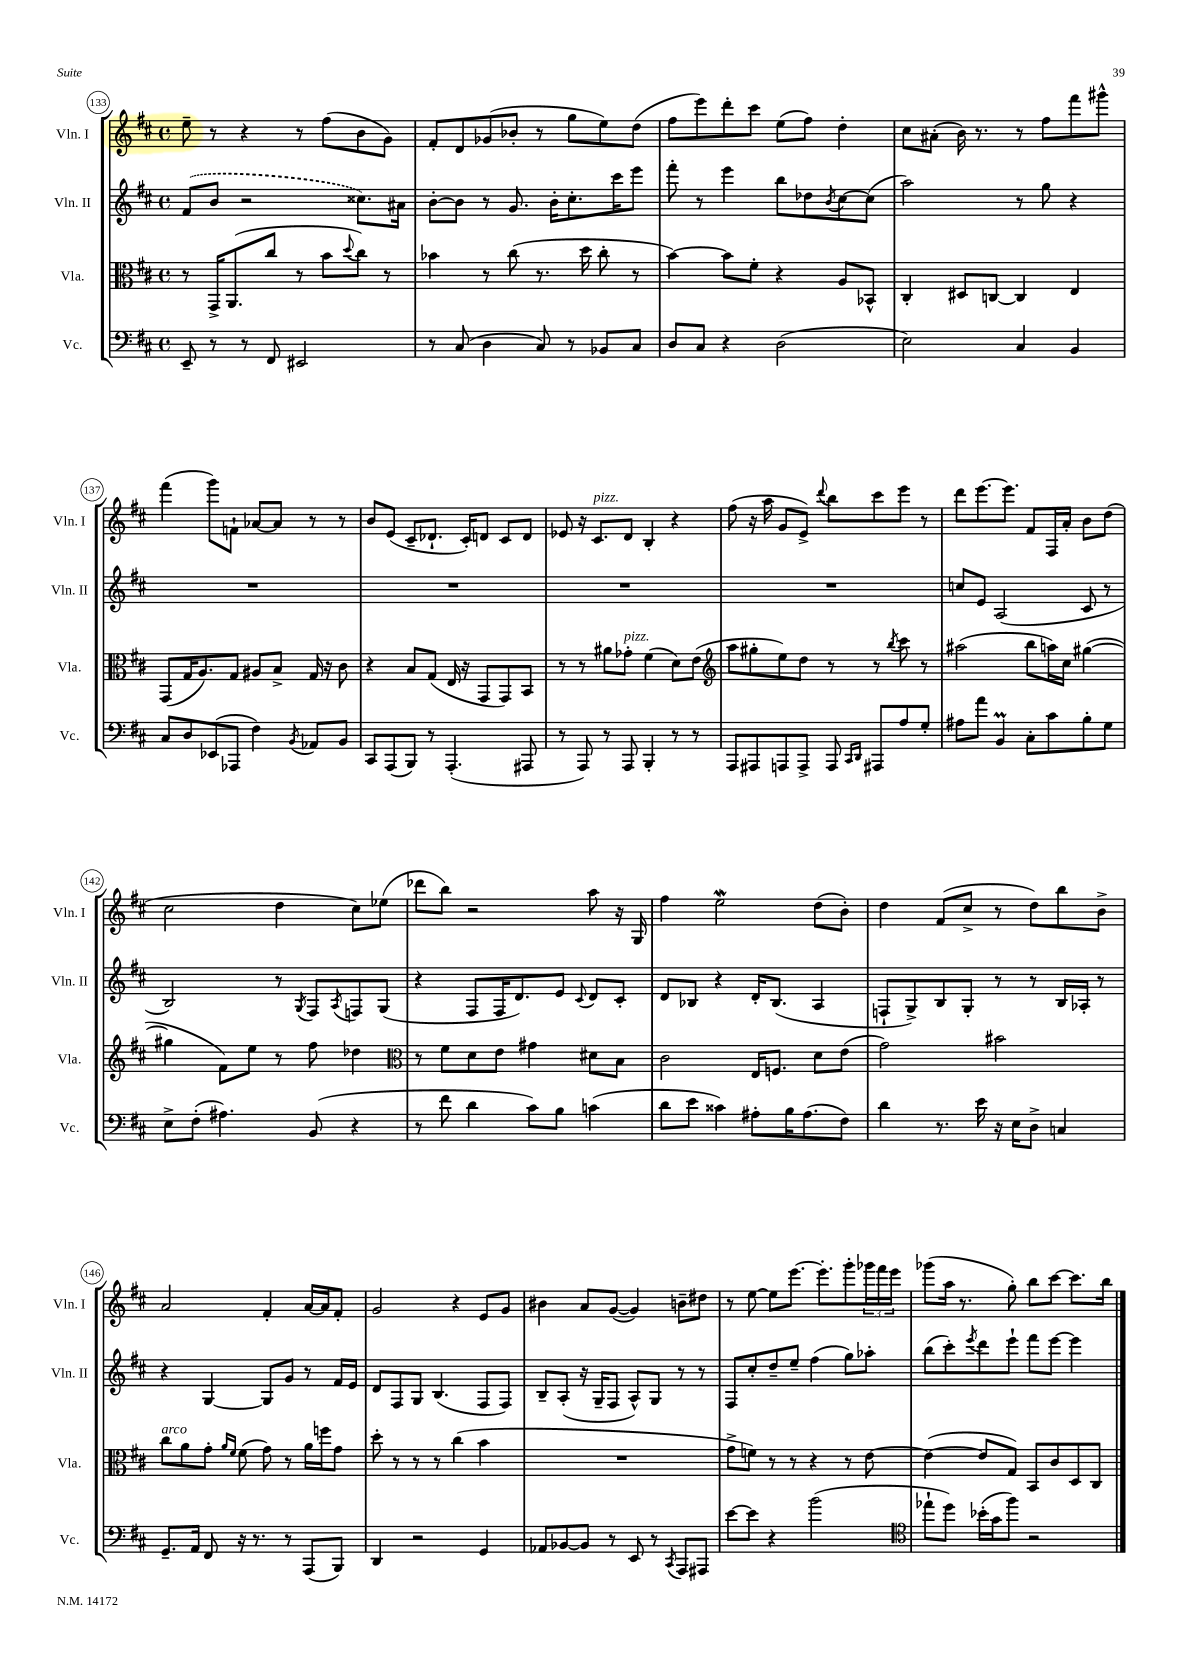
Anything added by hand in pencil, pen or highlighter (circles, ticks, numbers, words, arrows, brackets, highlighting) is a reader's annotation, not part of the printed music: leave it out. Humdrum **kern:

**kern	**kern	**kern	**kern
*staff4	*staff3	*staff2	*staff1
*clefF4	*clefC3	*clefG2	*clefG2
*k[f#c#]	*k[f#c#]	*k[f#c#]	*k[f#c#]
*M4/4	*M4/4	*M4/4	*M4/4
*met(c)	*met(c)	*met(c)	*met(c)
8EE~	8r	(8f#	8ee~
8r	16GG^	8b	8r
.	(8.AA	.	.
8r	.	2r	4r
8FF#	8cc#	.	.
2EE#	8r	.	8r
.	8b	.	(8ff#
.	8qqdd	.	.
.	8cc#)	8.cc##)	8b
.	8r	.	8g)
.	.	16a#	.
=	=	=	=
8r	4b-	[8b'	8f#'
(8C#	.	8b]	8d
4D	8r	8r	(8g-
.	(8cc#	8.g	8b-'
8C#)	8.r	.	8r
.	.	16b'	.
8r	.	8.cc#'	8gg
.	16dd	.	.
8BB-	8cc#'	.	8ee)
.	.	16ccc#	.
8C#	8r	8eee	(8dd
=	=	=	=
8D	[4b)	8fff#'	8ff#
8C#	.	8r	8eee)
4r	8b]	4eee	8ddd'
.	8f#'	.	8ccc#
(2D	4r	8bb	(8ee
.	.	8dd-	8ff#)
.	.	8qb	.
.	8A	[8cc#	4dd'
.	8BB-^^	(8cc#]	.
=	=	=	=
2E)	4C#'	2aa)	8cc#
.	.	.	(8a#'
.	8D#	.	16b)
.	.	.	8.r
.	[8C	.	.
4C#	4C]	8r	8r
.	.	8gg	8ff#
4BB	4E	4r	8fff#
.	.	.	8ggg#^^
=	=	=	=
8C#	(8GG	1r	(4fff#
8D	16G	.	.
.	8.A)	.	.
(8EE-	.	.	8ggg)
8AAA-	8G	.	8f`
4F#)	8A#	.	[8a-
.	8B^	.	8a-]
8qBB	.	.	.
8AA-	16G	.	8r
.	16r	.	.
8BB	8c#	.	8r
=	=	=	=
8CC#	4r	1r	8b
(8AAA	.	.	(8e
8BBB)	8B	.	8c#~
8r	(8G	.	8.d-`
(4.AAA'	16E	.	.
.	16r	.	16c#')
.	8GG	.	8d
.	8GG)	.	8c#
8AAA#	8BB	.	8d
=	=	=	=
8r	8r	1r	8e-
8AAA)	8r	.	16r
.	.	.	8.c#
8r	8a#	.	.
8AAA	8g-'	.	8d
4BBB'	(4f#	.	4B'
8r	8d)	.	4r
8r	(8e	.	.
=	=	=	=
*	*clefG2	*	*
8AAA	8aa	1r	(8ff#
8AAA#	8gg#'	.	16r
.	.	.	16aa
8AAA	8ee)	.	8g
8AAA^	8dd	.	8e^)
.	.	.	8qqddd
8AAA	8r	.	8bb
16qqCC#	.	.	.
16qqDD	.	.	.
8AAA#	8r	.	8ccc#
.	8qbb	.	.
8A	8ccc#	.	8eee
8G'	8r	.	8r
=	=	=	=
8A#	(2aa#	8cc	8ddd
8a	.	8e	[8.eee
4BB	.	(2A	.
.	.	.	8.eee]
8C#'	8bb	.	8f#
8c#	16aa)	.	16F#
.	16cc#	.	16a'
8B'	([4gg#	8c#	8b
8G	.	8r	(8dd
=	=	=	=
8E^	4gg#]	2B)	2cc#
(8F#'	.	.	.
4.A#)	8f#)	.	.
.	8ee	.	.
.	8r	8r	4dd
.	.	8qG	.
(8BB	8ff#	8F#	.
.	.	8qA	.
4r	4dd-	8F	8cc#)
.	.	(8G	(8ee-
=	=	=	=
*	*clefC3	*	*
8r	8r	4r	8ddd-
8f#	8f#	.	8bb)
4d	8d	8F#	2r
.	8e	16F#	.
.	.	8.d)	.
8c#)	4g#	.	.
8B	.	8e	.
.	.	8qqc#	.
(4c	8d#	8d	8aa
.	8B	8c#'	16r
.	.	.	16G
=	=	=	=
8d	2c#	8d	4ff#
8e	.	8B-	.
4c##)	.	4r	2ee
8A#'	16E	16d'	.
.	8.F	(8.B-	.
16B	.	.	.
(8.A#	.	.	.
.	8d	4A	(8dd
8F#)	(8e	.	8b')
=	=	=	=
4d	2g)	8F`	4dd
.	.	8G^)	.
8.r	.	8B	(8f#
.	.	8G'	8cc#^
16e	.	.	.
16r	2b#	8r	8r
16E	.	.	.
8D^	.	8r	8dd)
4C	.	16B	8bb
.	.	16A-'	.
.	.	8r	8b^
=	=	=	=
8.GG~	8cc#	4r	2a
.	8a	.	.
16AA	.	.	.
8FF#	8g'	[4G	.
.	16qqa	.	.
.	16qqf#	.	.
16r	(8f#	.	.
8.r	.	.	.
.	8g)	8G]	4f#'
8r	8r	8g	.
(8AAA	16a	8r	[16a
.	16ff	.	16a]
8BBB)	8g	16f#	8f#'
.	.	16e	.
=	=	=	=
4DD	8dd'	8d	2g
.	8r	8F#	.
2r	8r	8G	.
.	8r	(4.B	.
.	(4cc#	.	4r
4GG	4b	8F#	8e
.	.	8F#)	8g
=	=	=	=
8AA-	1r	8B~	4b#
[8BB-	.	(8A'	.
8BB-]	.	16r	8a
.	.	16G~	.
8r	.	8F#	([8g
8EE	.	8A^^)	4g])
8r	.	8G	.
8qCC#	.	.	.
8AAA	.	8r	8b~
8AAA#	.	8r	8dd#
=	=	=	=
[8e	8g^	8F#	8r
8e]	8f)	8cc#'	[8ee
4r	8r	8dd~	8ee]
.	8r	8ee~	[8.eee
(2b	4r	(4ff#	.
.	.	.	8.eee']
.	8r	8gg)	8ggg'
.	[8e	8aa-'	24ggg-
.	.	.	24fff#
.	.	.	24eee
=	=	=	=
*clefC4	*	*	*
8ee-`	(4e_	(8bb	(8ggg-
8dd)	.	8ccc#')	16aa
.	.	.	8.r
.	.	8qeee	.
(16b-'	8e]	8ddd	.
16g	.	.	.
8ff#)	8G)	8eee`	8gg')
2r	8BB	8fff#	8bb
.	8c#	[8eee	[8ccc#
.	8D	4eee]	8.ccc#]
.	8C#	.	.
.	.	.	16bb
==	==	==	==
*-	*-	*-	*-
